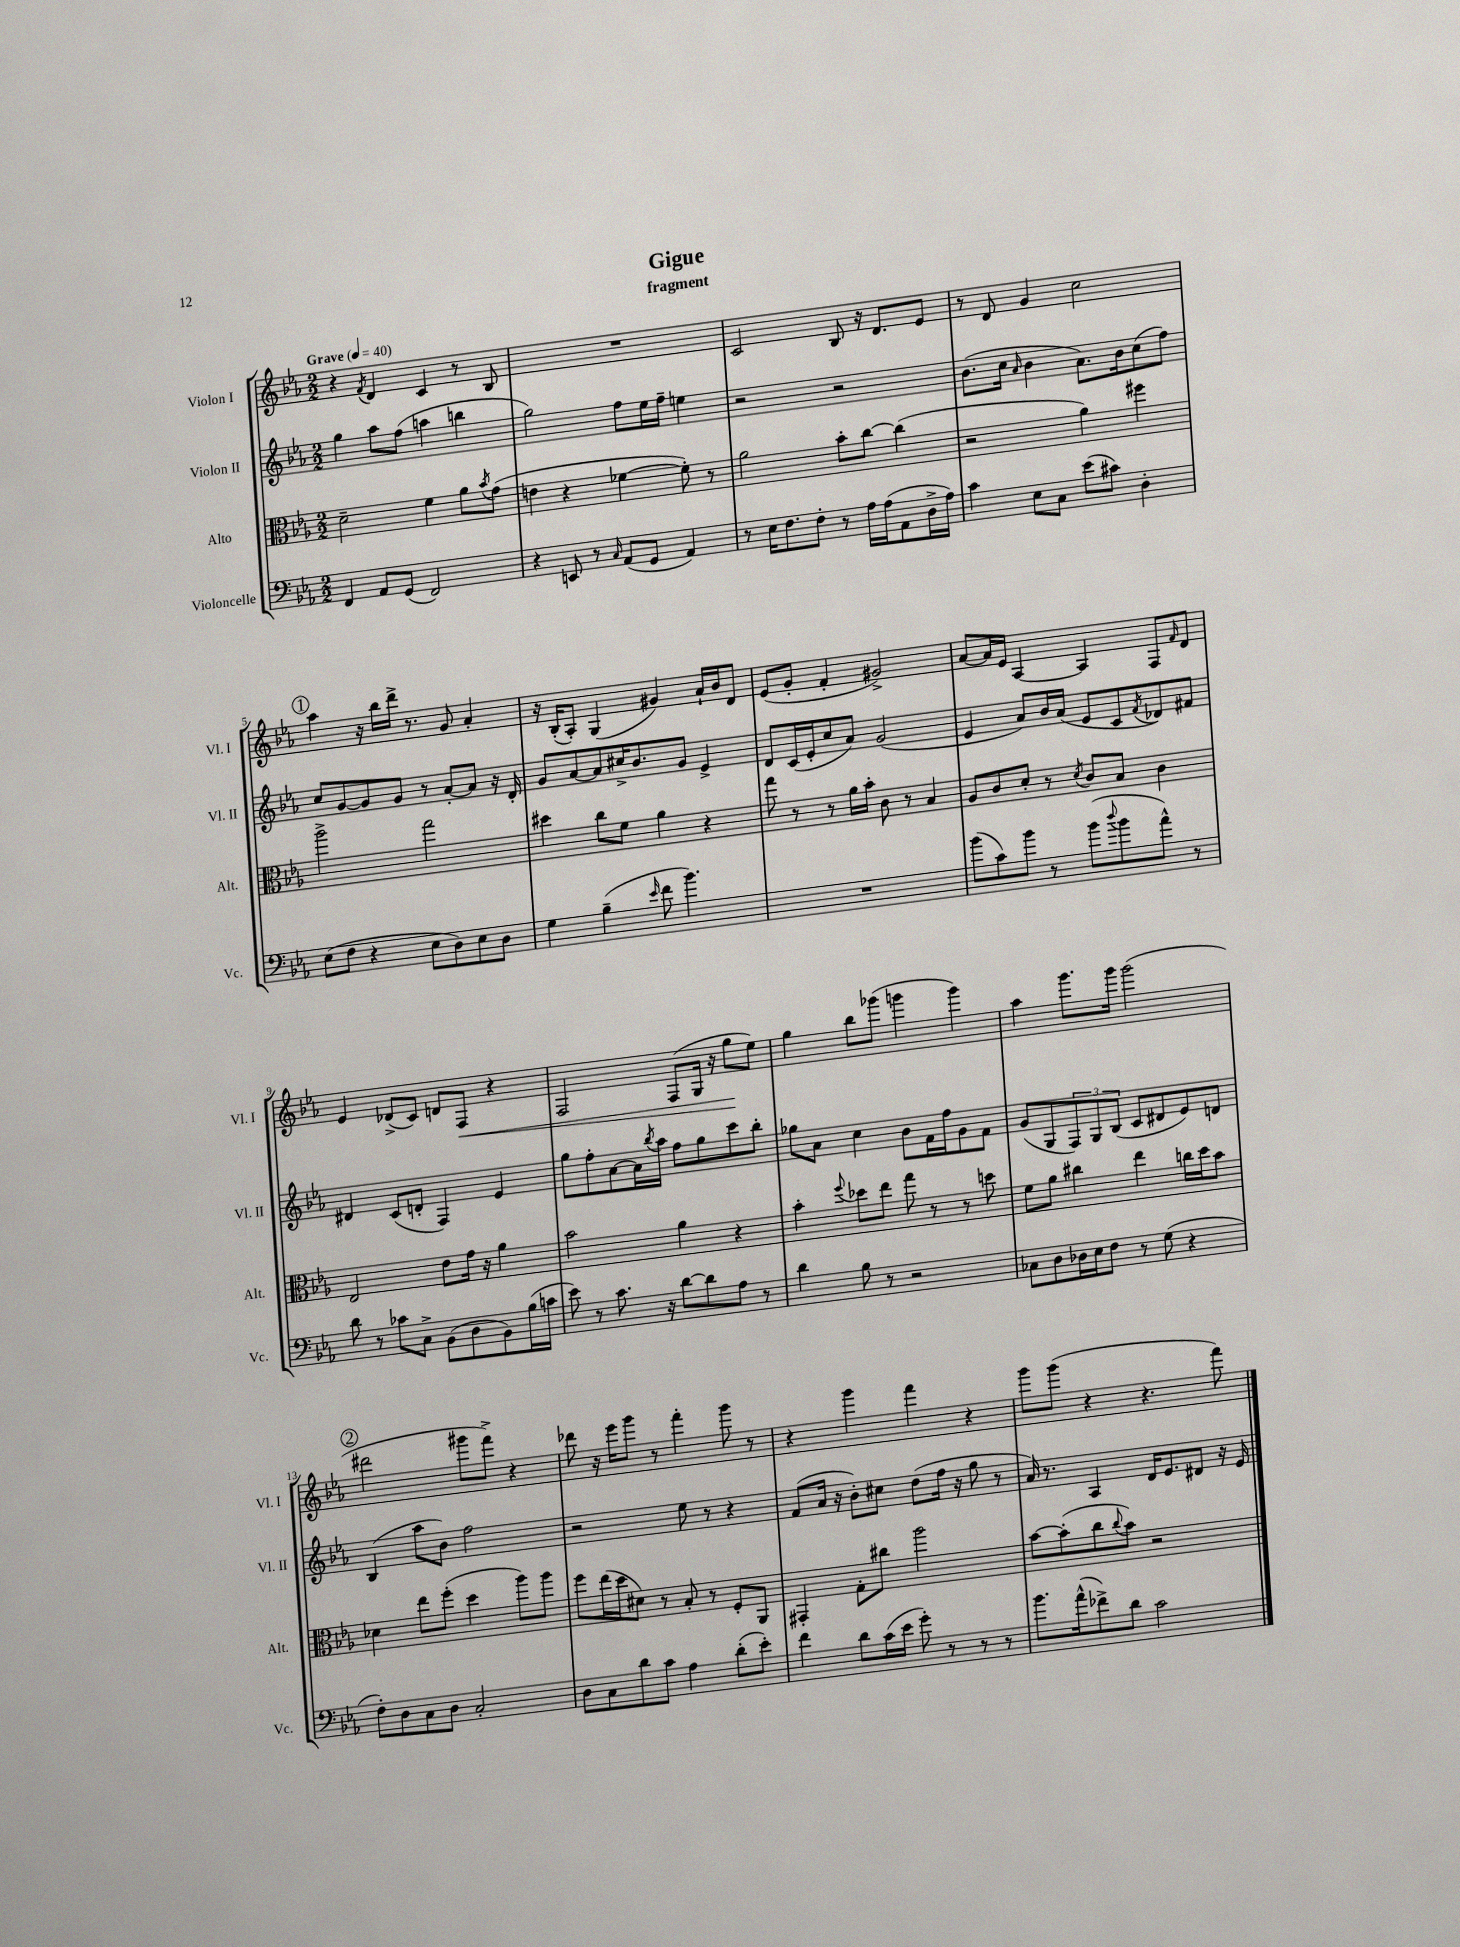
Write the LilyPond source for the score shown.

\header { title = "Gigue" subtitle = "fragment" }
<<
\new StaffGroup <<
\new Staff = "s0" \with { instrumentName = "Violon I" shortInstrumentName = "Vl. I" } {
    \clef treble \key ees \major \numericTimeSignature \time 2/2 \tempo "Grave" 4 = 40
    r4 \acciaccatura { f'8 } d'4 c'4 r8 bes8 |
    R1 |
    c'2 bes8 r16 d'8. ees'8 |
    r8 d'8 g'4 c''2 |
    \mark \markup { \circle "1" } aes''4 r16 bes''16 d'''16-> r8. g'8 aes'4-. |
    r16 bes16-.( aes8-.) g4( gis'4) aes'16-! bes'16 d'8 |
    ees'8( g'8-. f'4-. gis'2->) |
    aes'8~ aes'16 ees'16 aes4~ aes4 f8 \grace { f'16 } d'8 |
    ees'4 des'8->( c'8) d'8 f8\< r4 |
    f2 f8( g16 r16 g''8\! ees''8) |
    g''4 bes''8 ges'''8( g'''4 g'''4) |
    aes''4 g'''8. g'''16 g'''2( |
    \mark \markup { \circle "2" } dis'''2 gis'''8 f'''8->) r4 |
    des'''8 r16 ees'''16 g'''8 r8 f'''4-. g'''8 r8 |
    r4 g'''4 f'''4 r4 |
    g'''8 g'''8( r4 r4. f'''8) \bar "|." |
}
\new Staff = "s1" \with { instrumentName = "Violon II" shortInstrumentName = "Vl. II" } {
    \clef treble \key ees \major \numericTimeSignature \time 2/2
    g''4 aes''8 f''8( a''4 b''4 |
    g''2) f''8 ees''16 f''16-- e''4 |
    r2 r2 |
    bes'8.( c''16 \grace { aes'16 } bes'4 aes'8.) bes'16 c''8( f''8) |
    \mark \markup { \circle "1" } c''8 g'8~ g'8 g'8 r8 aes'8~-. aes'8 r16 d'16-. |
    g'8 aes'8~ aes'8 cis''16-> bes'8. g'8 ees'4-> |
    d'8 c'16( ees'16-. c''8 aes'8) g'2( |
    ees'4 aes'8) bes'16 aes'16( ees'8 c'8 \acciaccatura { f'8 } des'8) fis'8 |
    dis'4 c'8( d'8-. f4) ees'4 |
    g''8 f''8-. aes'8~ aes'16 \acciaccatura { bes''8 } aes''16 f''8 g''8 c'''8 bes''8-. |
    ges''8 aes'8 c''4 bes'8 f'16 f''16 g'8 f'8 |
    g'8( g8 \tuplet 3/2 { f8) g8 bes8( } c'8 dis'8 ees'8) d'8 |
    \mark \markup { \circle "2" } bes4( aes''8 bes'8) f''2 |
    r2 ees''8 r8 r4 |
    f'8( aes'16 r16 bes'8-.) cis''8 d''8( f''16 r16 g''8 r8 |
    aes'16) r8. aes4 d'16 ees'8. dis'8 r16 ees'16 \bar "|." |
}
\new Staff = "s2" \with { instrumentName = "Alto" shortInstrumentName = "Alt." } {
    \clef alto \key ees \major \numericTimeSignature \time 2/2
    d'2-- f'4 aes'8 \acciaccatura { bes'8 } g'8( |
    e'4 r4 fes'4~ fes'8-.) r8 |
    aes'2 bes'8-. c''8~ c''4( |
    r2 aes'4) fis''4 |
    \mark \markup { \circle "1" } aes''2-> g''2 |
    dis''4 c''8 f'8 aes'4 r4 |
    g''8 r8 r8 aes'16 bes'16-. c'8 r8 bes4 |
    aes8 c'8 d'8-. r8 \acciaccatura { d'8 } c'8 bes8 c'4 |
    ees2 ees'8 g'16 r16 aes'4 |
    bes'2 aes'4 r4 |
    bes'4-. \appoggiatura { f''8 } des''8 ees''8 g''8 r8 r8 d''8 |
    f'8 aes'8 cis''4 ees''4 c''16 d''16 bes'8 |
    \mark \markup { \circle "2" } des'4 ees''8 f''8-.( d''4 aes''8) aes''8 |
    f''8 ees''16( d''16 dis'8) r8 bes8-. r8 f8-. aes,8 |
    gis,4-. g8-. cis''8 aes''2 |
    bes'8~ bes'8-.( c''8 \appoggiatura { c''8 } bes'8) r2 \bar "|." |
}
\new Staff = "s3" \with { instrumentName = "Violoncelle" shortInstrumentName = "Vc." } {
    \clef bass \key ees \major \numericTimeSignature \time 2/2
    f,4 aes,8 g,8( f,2) |
    r4 e,8 r8 \grace { c16 } aes,8( g,8 aes,4) |
    r8 ees16 f8. f8-. r8 aes16 aes16( aes,8 d16-> aes16) |
    c'4 ees8 c8 ees'8( cis'8) d4-. |
    \mark \markup { \circle "1" } ees8( f8 r4 ees8 d8) ees8 d8 |
    g4 bes4--( \grace { ees'16 } f'8 bes'4.) |
    R1 |
    bes'8( c'8) bes'8 r8 bes'8( \appoggiatura { d''8 } bes'8 aes'8-^) r8 |
    d'8 r8 ces'8 c8-> bes,8( d8 bes,8) bes16( c'16 |
    ees'8) r8 c'8. r16 d'8~ d'8 aes8 r8 |
    d'4 bes8 r8 r2 |
    ces8 d8 des16 ees16 f8 r8 g8( r4 |
    \mark \markup { \circle "2" } f8-.) d8 c8 d8 c2-. |
    d8 c8 d'8 c'8 aes4 d'8-.( ees'8-.) |
    f'4 d'8 c'16( ees'16 g'8-.) r8 r8 r8 |
    bes'8. aes'16-^( fes'8->) d'8 c'2 \bar "|." |
}
>>
>>
